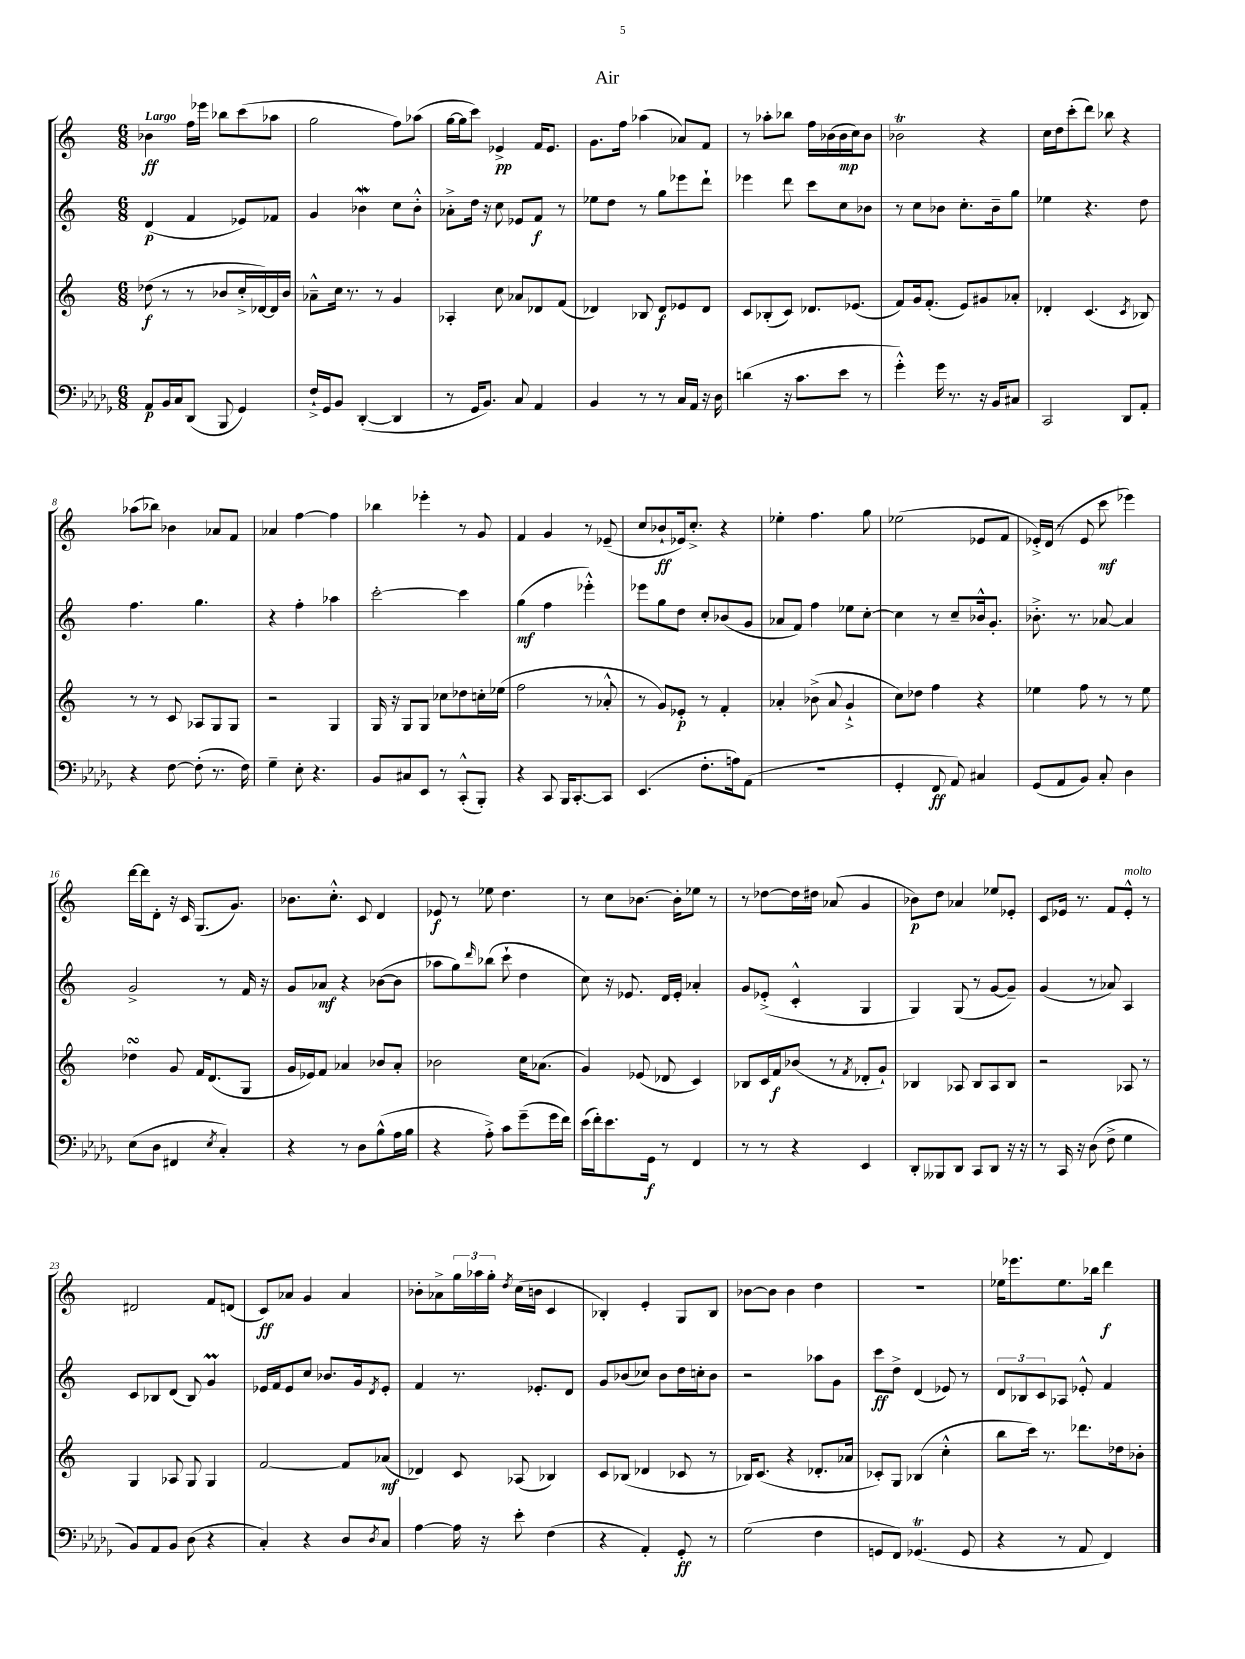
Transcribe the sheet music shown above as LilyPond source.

\header { title = "Air" }
<<
\new StaffGroup <<
\new Staff = "s0" {
    \clef treble \key c \major \numericTimeSignature \time 6/8 \tempo "Largo"
    bes'4\ff f''16 ees'''16 bes''8 c'''8( aes''8 |
    g''2 f''8) aes''8( |
    g''16~ g''16 c'''8) ees'4->\pp f'16 ees'8. |
    g'8. f''16 aes''4( aes'8) f'8 |
    r8 aes''8-. bes''8 f''16 bes'16( bes'16\mp c''16) bes'8 |
    bes'2\trill r4 |
    c''16 d''16 c'''8-.( d'''8) bes''8 r4 |
    aes''8( bes''8) bes'4 aes'8 f'8 |
    aes'4 f''4~ f''4 |
    bes''4 ees'''4-. r8 g'8 |
    f'4 g'4 r8 ees'8--( |
    c''8 bes'8-!\ff ees'16) c''8.-.-> r4 |
    ees''4-. f''4. g''8 |
    ees''2( ees'8 f'8 |
    ees'16-.->) d'16( r8 ees'8 c'''8\mf ees'''4) |
    d'''16~ d'''16 d'8-. r16 c'16 g8.( g'8.) |
    bes'8. c''8.-.-^ c'8 d'4 |
    ees'8\f r8 ees''8 d''4. |
    r8 c''8 bes'8.~ bes'16-. ees''8 r8 |
    r8 des''8~ des''16 dis''16 aes'8( g'4 |
    bes'8\p) d''8 aes'4 ees''8 ees'8-. |
    c'8 ees'16 r8. f'8 ees'8-.-^^\markup { \italic "molto" } r8 |
    dis'2 f'8 d'8( |
    c'8\ff) aes'8 g'4 aes'4 |
    bes'8-. aes'8-> \tuplet 3/2 { g''16 aes''16 g''16-. } \acciaccatura { d''8 } c''16( b'16 c'4 |
    bes4-.) e'4-. g8 bes8 |
    bes'8~ bes'8 bes'4 d''4 |
    R2. |
    ees''16 ees'''8. ees''8. bes''16 d'''4\f \bar "|." |
}
\new Staff = "s1" {
    \clef treble \key c \major \numericTimeSignature \time 6/8
    d'4\p( f'4 ees'8) fes'8 |
    g'4 bes'4\mordent c''8 bes'8-.-^ |
    aes'8-.-> d''16 r16 c''8 ees'8 f'8\f r8 |
    ees''8 d''8 r8 g''8 ees'''8 d'''8-! |
    ees'''4 d'''8 c'''8 c''8 bes'8 |
    r8 c''8 bes'8 c''8.-. bes'16-- g''8 |
    ees''4 r4. d''8 |
    f''4. g''4. |
    r4 f''4-. aes''4 |
    c'''2~-. c'''4 |
    g''4\mf( f''4 ees'''4-.-^) |
    ees'''8 g''8 d''8 c''8-. bes'8( g'8 |
    aes'8 f'8) f''4 ees''8 c''8~-. |
    c''4 r8 c''8-- bes'16-^ g'8.-. |
    bes'8.-.-> r8. aes'8~ aes'4 |
    g'2-> r8 f'16 r16 |
    g'8 aes'8\mf r4 bes'8~( bes'8 |
    aes''8 g''8) \grace { d'''16 } bes''8( c'''8-! d''4 |
    c''8) r16 ees'8. d'16 ees'16-. aes'4-. |
    g'8 ees'8-.->( c'4-.-^ g4 |
    g4) g8( r8 g'8~ g'8--) |
    g'4( r8 aes'8) a4 |
    c'8 bes8 d'8( bes8) g'4\prall |
    ees'16 f'16 ees'8 c''8 bes'8. g'16 \acciaccatura { d'8 } ees'8-. |
    f'4 r8. ees'8.-. d'8 |
    g'8 bes'8( ces''8) bes'8 d''16 c''16-. bes'8 |
    r2 aes''8 g'8 |
    c'''8\ff d''8-> d'4( ees'8) r8 |
    \tuplet 3/2 { d'8 bes8 c'8 } aes8 ees'8-.-^ f'4 \bar "|." |
}
\new Staff = "s2" {
    \clef treble \key c \major \numericTimeSignature \time 6/8
    des''8\f( r8 r8 bes'8 c''16-.-> des'16~) des'16 bes'16 |
    aes'8---^ c''16 r8. r8 g'4 |
    aes4-. c''8 aes'8 des'8 f'8( |
    des'4) bes8 des'8\f ees'8 des'8 |
    c'8 bes8-.( c'8) des'8. ees'8.( |
    f'8) g'16 f'8.-.( e'8) gis'8 aes'8-. |
    des'4-. c'4.( \acciaccatura { c'8 } bes8) |
    r8 r8 c'8 aes8 g8 g8 |
    r2 g4 |
    g16 r16 g8 g8 ces''8 des''8 c''16-. ees''16( |
    f''2 r8 aes'8-.-^ |
    r8 g'8) ees'8-.\p r8 f'4-. |
    aes'4-. bes'8->( aes'8 g'4-!-> |
    c''8) des''8 f''4 r4 |
    ees''4 f''8 r8 r8 ees''8 |
    des''4\turn g'8 f'16 d'8.( g8 |
    g'16 ees'16) f'8 aes'4 bes'8 aes'8-. |
    bes'2 c''16 aes'8.( |
    g'4) ees'8( des'8 c'4) |
    bes8 c'16 f'16\f bes'8( r8 \acciaccatura { f'8 } des'8-. g'8-!) |
    bes4 aes8 bes8 aes8 bes8 |
    r2 aes8 r8 |
    g4 aes8 g8 g4 |
    f'2~ f'8 aes'8\mf( |
    des'4) c'8 aes8( bes4) |
    c'8 bes8( des'4 ces'8 r8 |
    bes16) c'8.( r4 des'8.-. aes'16 |
    ces'8-.) g8 bes4( c''4-.-^ |
    b''8 c'''16) r8. des'''8. des''16 bes'8-. \bar "|." |
}
\new Staff = "s3" {
    \clef bass \key des \major \numericTimeSignature \time 6/8
    aes,8\p bes,16 c16 des,8( bes,,8 ges,4) |
    f16-!-> ges,16 bes,8 des,4~-.( des,4 |
    r8 ges,16 bes,8.) c8 aes,4 |
    bes,4 r8 r8 c16 aes,16 r16 des16 |
    d'4( r16 c'8. ees'8 r8 |
    ges'4-.-^) ges'16 r8. r16 bes,16 cis8 |
    c,2 des,8 aes,8-. |
    r4 f8~ f8-.( r8. f16) |
    ges4-- ees8-. r4. |
    bes,8 cis8 ees,8 r8 c,8-.-^( bes,,8-.) |
    r4 c,8 bes,,16 c,8.~-. c,8 |
    ees,4.( f8.-. a16) aes,8( |
    R2. |
    ges,4-. f,8\ff aes,8) cis4 |
    ges,8( aes,8 bes,8) c8-. des4 |
    ees8( des8 fis,4 \acciaccatura { ees8 } c4-.) |
    r4 r8 des8 bes8-^( aes16 bes16 |
    r4 aes8-.->) c'8 ges'8--( ges'16 f'16) |
    ees'16( f'16-.) ees'8. ges,16\f r8 f,4 |
    r8 r8 r4 ees,4 |
    des,8-. beses,,8 des,8 c,8 des,8 r16 r16 |
    r8 c,16 r16 des8( f8-> ges4 |
    bes,8) aes,8 bes,8 des8( r4 |
    c4-.) r4 des8 \acciaccatura { des8 } c8 |
    aes4~ aes16 r16 ees'8-. f4( |
    r4 aes,4-.) ges,8-.\ff r8 |
    ges2( f4 |
    g,8 f,8) ges,4.\trill( ges,8 |
    r4 r8 aes,8 f,4) \bar "|." |
}
>>
>>
